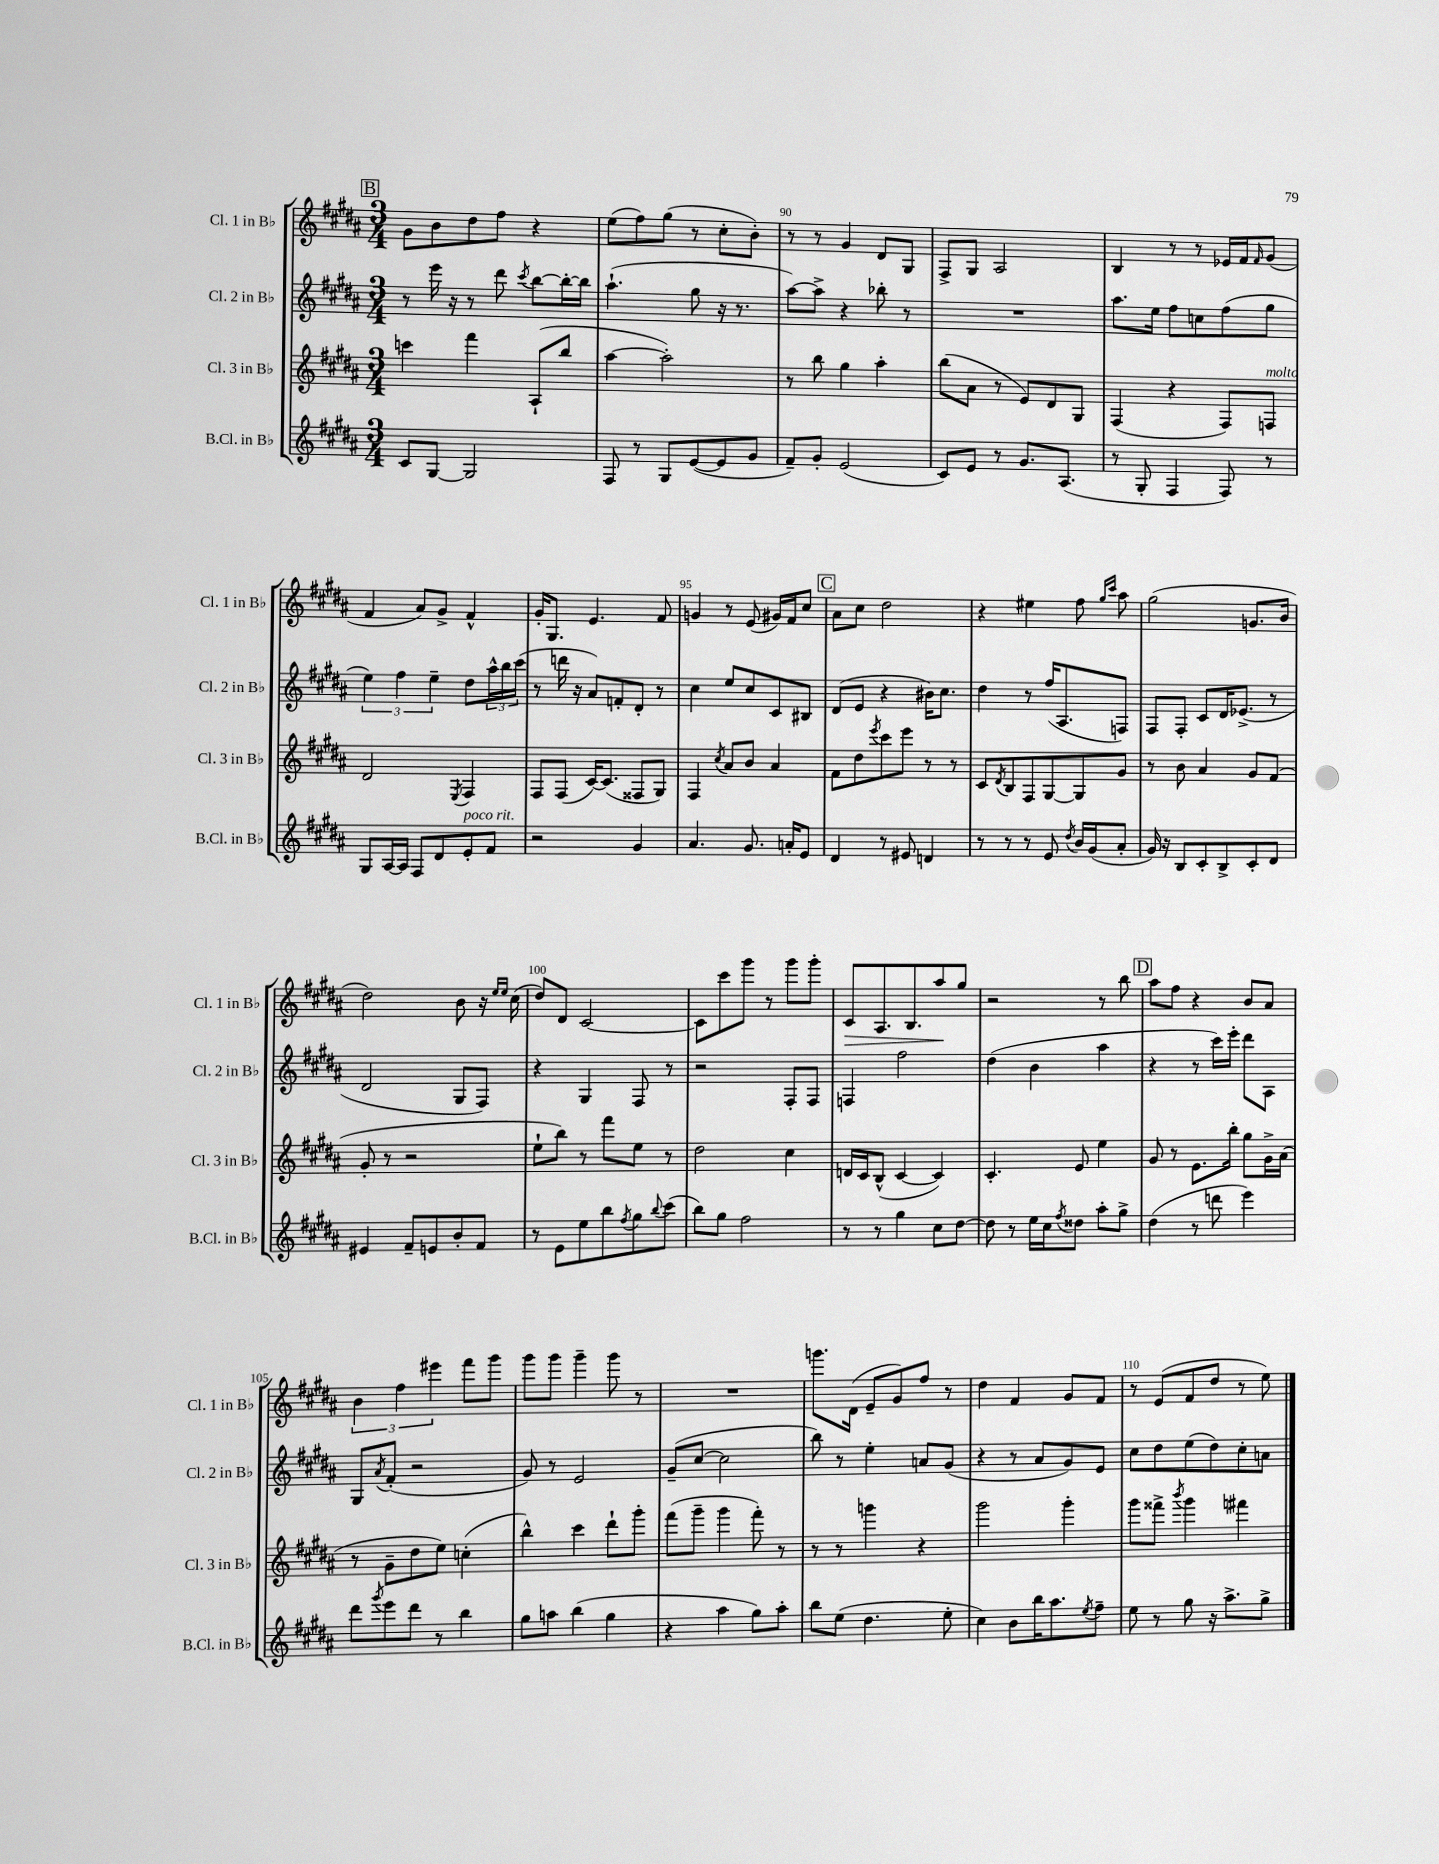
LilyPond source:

<<
\new StaffGroup <<
\new Staff = "s0" \with { instrumentName = "Cl. 1 in Bb" shortInstrumentName = "Cl. 1 in Bb" } {
    \clef treble \key b \major \numericTimeSignature \time 3/4
    \mark \markup { \box "B" } gis'8 b'8 dis''8 fis''8 r4 |
    e''8( fis''8) gis''8( r8 cis''8-. b'8-.) |
    r8 r8 gis'4 dis'8 gis8 |
    fis8-> gis8 ais2 |
    b4 r8 r8 ees'16 fis'16 \grace { fis'16 } gis'8( |
    fis'4 ais'8) gis'8-> fis'4-^ |
    gis'16-. gis8. e'4. fis'8 |
    g'4 r8 e'8( gis'16) fis'16 cis''8 |
    \mark \markup { \box "C" } ais'8 cis''8 dis''2 |
    r4 eis''4 fis''8 \grace { gis''16 cis'''16 } ais''8 |
    gis''2( g'8. b'16 |
    dis''2) b'8 r16 \grace { e''16 e''16 } cis''16( |
    dis''8) dis'8 cis'2~ |
    cis'8 cis'''8 gis'''8 r8 gis'''8 gis'''8-. |
    cis'8\> ais8. b8. ais''8\! gis''8 |
    r2 r8 b''8 |
    \mark \markup { \box "D" } ais''8 fis''8 r4 b'8 ais'8 |
    \tuplet 3/2 { b'4 fis''4 eis'''4 } fis'''8 gis'''8 |
    gis'''8 gis'''8 gis'''4-- gis'''8 r8 |
    R2. |
    g'''8. dis'16( e'8-- gis'8) fis''8 r8 |
    dis''4 fis'4 gis'8 fis'8 |
    r8 e'8( fis'8 dis''8 r8 e''8) \bar "|." |
}
\new Staff = "s1" \with { instrumentName = "Cl. 2 in Bb" shortInstrumentName = "Cl. 2 in Bb" } {
    \clef treble \key b \major \numericTimeSignature \time 3/4
    \mark \markup { \box "B" } r8 e'''16 r16 r8 dis'''8 \acciaccatura { cis'''8 } b''8~ b''16~-. b''16 |
    ais''4.-!( gis''8 r16 r8. |
    ais''8~) ais''8-> r4 bes''8-. r8 |
    R2. |
    ais''8. e''16 fis''8 c''8 fis''8( gis''8 |
    \tuplet 3/2 { e''4) fis''4 e''4-- } dis''8 \tuplet 3/2 { ais''16-^ b''16 cis'''16( } |
    r8 d'''16 r16 ais'8) f'8-. dis'8-. r8 |
    cis''4 e''8 cis''8 cis'8 bis8 |
    \mark \markup { \box "C" } dis'8( e'8 r4 bis'16) cis''8. |
    dis''4 r8 fis''16( ais8. f8) |
    fis8 fis8-. cis'8 dis'16 ees'8.->( r8 |
    dis'2 gis8 fis8) |
    r4 gis4 fis8 r8 |
    r2 fis8-. fis8 |
    f4 fis''2 |
    dis''4( b'4 ais''4 |
    \mark \markup { \box "D" } r4 r8 cis'''16) e'''16-. dis'''8 ais8 |
    gis8 \acciaccatura { ais'8 } fis'8-.( r2 |
    gis'8) r8 e'2 |
    gis'8--( cis''8~ cis''2 |
    b''8) r8 e''4-. a'8 gis'8( |
    r4 r8 ais'8 gis'8) e'8 |
    cis''8 dis''8 e''8( dis''8) cis''8-. a'8 \bar "|." |
}
\new Staff = "s2" \with { instrumentName = "Cl. 3 in Bb" shortInstrumentName = "Cl. 3 in Bb" } {
    \clef treble \key b \major \numericTimeSignature \time 3/4
    \mark \markup { \box "B" } c'''4 fis'''4 ais8-!( b''8 |
    ais''4~ ais''2-.) |
    r8 b''8 gis''4 ais''4-. |
    b''8( ais'8 r8 e'8) dis'8 gis8 |
    fis4( r4 fis8) f8^\markup { \italic "molto" } |
    dis'2 \acciaccatura { e8 } fis4 |
    fis8 fis8( cis'16~) cis'8.( fisis8 gis8) |
    fis4 \acciaccatura { cis''8 } ais'8 b'8 ais'4 |
    \mark \markup { \box "C" } fis'8 dis''8 \acciaccatura { e'''8 } cis'''8 e'''8 r8 r8 |
    cis'8 \acciaccatura { dis'8 } b8 fis8 gis8~ gis8 gis'8 |
    r8 b'8 ais'4 gis'8 fis'8( |
    gis'8-. r8 r2 |
    e''8-! b''8) r8 fis'''8 e''8 r8 |
    dis''2 cis''4 |
    d'16 cis'16 b8-^( cis'4~ cis'4) |
    cis'4.-. e'8 e''4 |
    \mark \markup { \box "D" } gis'8 r8 e'8. b''16-. gis''8 gis'16-> ais'16( |
    r8 gis'8-- dis''8 e''8) c''4-.( |
    b''4-^) cis'''4 dis'''8-! gis'''8-. |
    fis'''8( gis'''8-- gis'''4 fis'''8-.) r8 |
    r8 r8 g'''4 r4 |
    gis'''2 gis'''4-. |
    gis'''8 fisis'''8-> \acciaccatura { b'''8 } gis'''4 fis'''4 \bar "|." |
}
\new Staff = "s3" \with { instrumentName = "B.Cl. in Bb" shortInstrumentName = "B.Cl. in Bb" } {
    \clef treble \key b \major \numericTimeSignature \time 3/4
    \mark \markup { \box "B" } cis'8 gis8~ gis2 |
    fis8 r8 gis8 e'8~( e'8 gis'8 |
    fis'8--) gis'8-. e'2( |
    cis'8) e'8 r8 gis'8. ais8.( |
    r8 gis8-. fis4 fis8) r8 |
    gis8 ais16~ ais16 fis8 dis'8 e'8-.^\markup { \italic "poco rit." } fis'8 |
    r2 gis'4 |
    ais'4. gis'8. a'16-. e'8 |
    \mark \markup { \box "C" } dis'4 r8 eis'8 d'4 |
    r8 r8 r8 e'8 \acciaccatura { dis''8 } b'16 gis'16( ais'8-. |
    gis'16) r16 b8 cis'8-. b8-> cis'8-. dis'8 |
    eis'4 fis'8-- e'8 b'8-. fis'8 |
    r8 e'8 e''8 b''8 \acciaccatura { fis''8 } gis''8 \appoggiatura { b''8 } cis'''8( |
    b''8) gis''8 fis''2 |
    r8 r8 gis''4 cis''8 dis''8~ |
    dis''8 r8 e''16 cis''16 \acciaccatura { fis''8 } disis''8 ais''8-. gis''8-> |
    \mark \markup { \box "D" } dis''4( r8 d'''8 e'''4) |
    dis'''8 \acciaccatura { gis'''8 } e'''8 dis'''8 r8 b''4 |
    gis''8 a''8 b''4( gis''4 |
    r4 ais''4 gis''8) ais''8-. |
    b''8 e''8( dis''4. e''8-. |
    cis''4) b'8 b''16 ais''8. \acciaccatura { e''8 } fis''8-- |
    e''8 r8 gis''8 r16 ais''8.-> gis''8-> \bar "|." |
}
>>
>>
\layout { \context { \Score currentBarNumber = #88 \override BarNumber.break-visibility = ##(#f #t #t) barNumberVisibility = #(every-nth-bar-number-visible 5) } }
